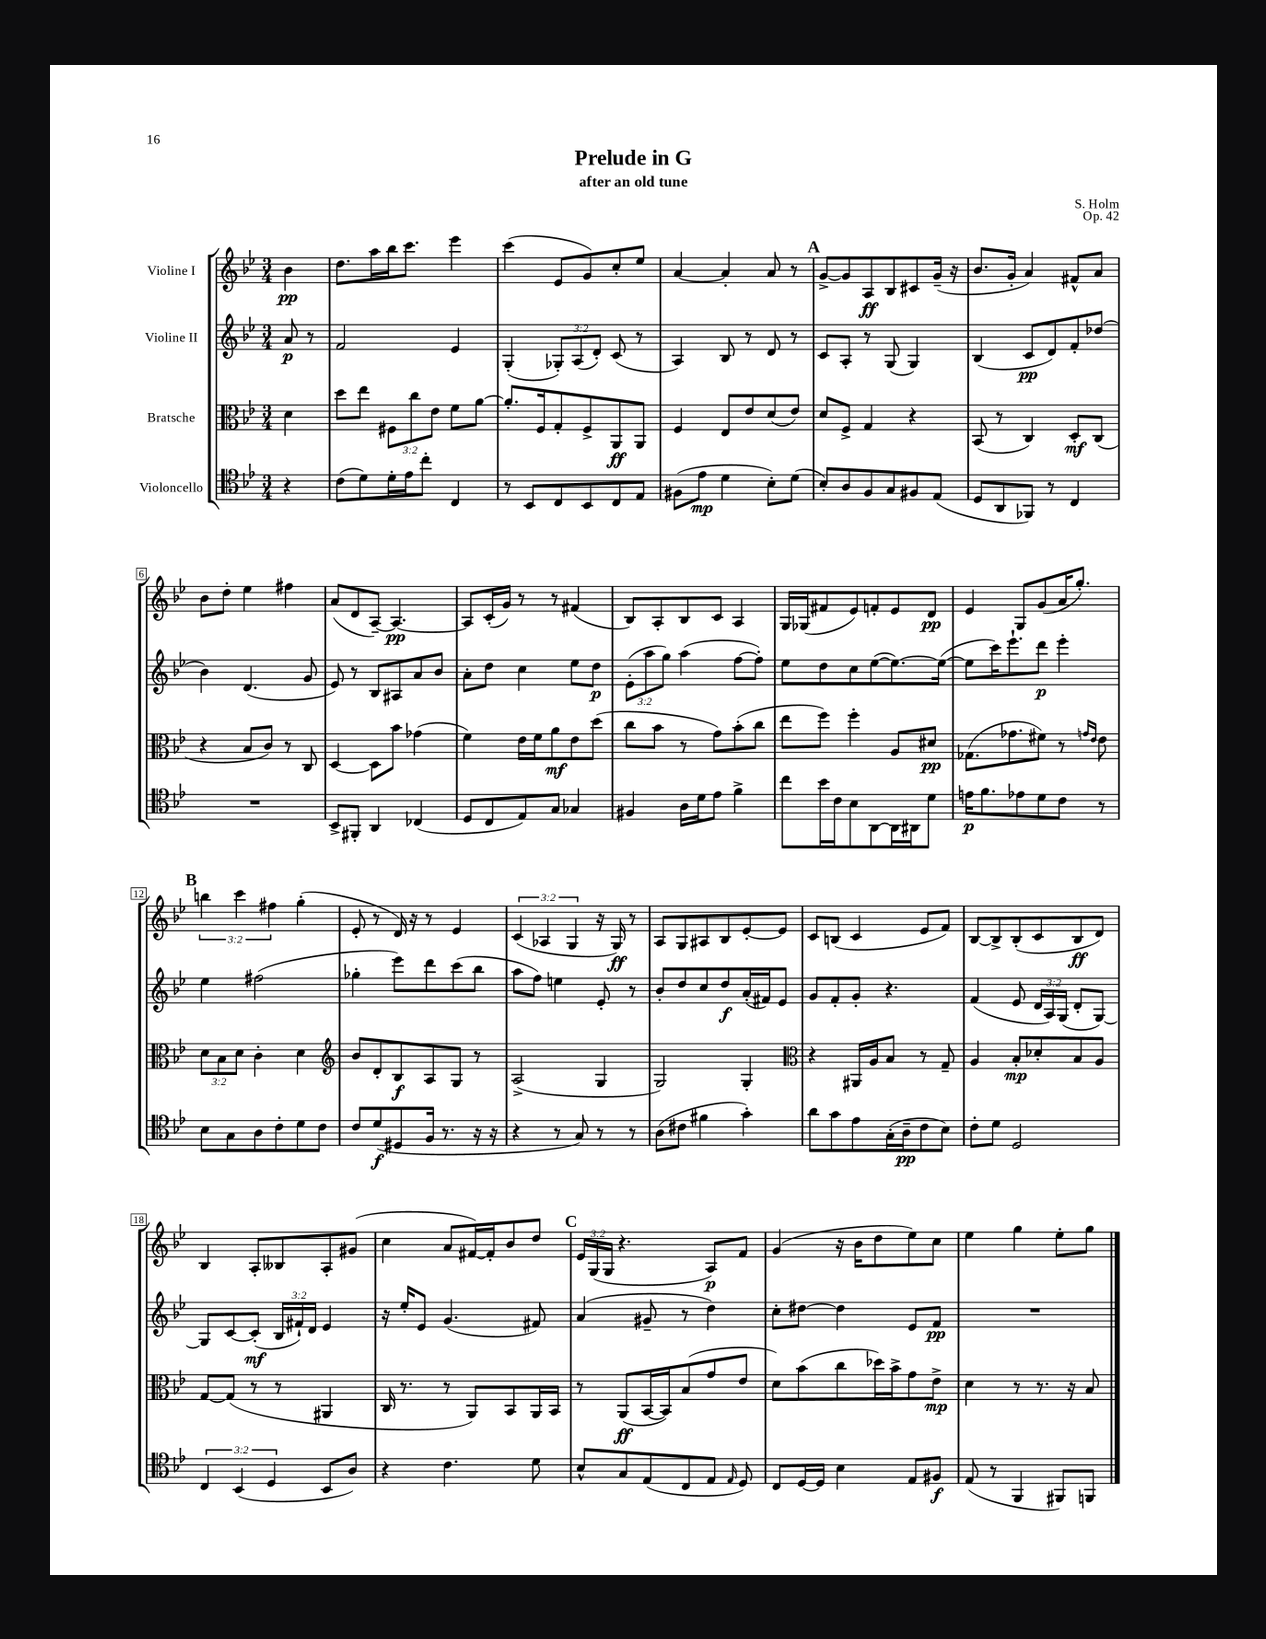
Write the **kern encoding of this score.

**kern	**kern	**kern	**kern
*staff4	*staff3	*staff2	*staff1
*clefC4	*clefC3	*clefG2	*clefG2
*k[b-e-]	*k[b-e-]	*k[b-e-]	*k[b-e-]
*M3/4	*M3/4	*M3/4	*M3/4
4r	4d	8a	4b-
.	.	8r	.
=	=	=	=
(8c	8dd	2f	8.dd
8d)	8ee-	.	.
.	.	.	16aa
16d'	12F#	.	16bb-
16e-	.	.	8.ccc
.	12cc	.	.
8cc'	.	.	.
.	12e-	.	.
4C	8f	4e-	4eee-
.	[8a	.	.
=	=	=	=
8r	8.a']	(4G'	(4ccc
8BB-	.	.	.
.	16F	.	.
8C	8G'	12G-')	8e-
.	.	(12A	.
8BB-	8F^	.	8g)
.	.	12d')	.
8C	8AA	(8c	8cc'
8E-	8AA	8r	8ee-
=	=	=	=
(8F#	4F	4A)	[4a
8e-	.	.	.
4d	8E-	8B-	4a']
.	8e-	8r	.
8B-')	(8d	8d	8a
(8d	8e-)	8r	8r
=	=	=	=
8B-')	8d	8c	[8g^
8A	8F^	8A'	8g]
8F	4G	8r	8A
8G	.	(8G	8B-
8F#	4r	4G)	8c#
(8E-	.	.	(16g~
.	.	.	16r
=	=	=	=
8D	(8BB-	(4B-	8.b-
8AA	8r	.	.
.	.	.	16g'
8FF-)	4C)	8c	4a)
8r	.	8d)	.
4C	8D'	8f'	8f#^^
.	(8C	(8dd-	8a
=	=	=	=
2.r	4r	4b-)	8b-
.	.	.	8dd'
.	8B-	(4.d	4ee-
.	8c)	.	.
.	8r	.	4ff#
.	8C	8g	.
=	=	=	=
8BB-^	[4D	8e-)	(8a
8FF#'	.	8r	8d
4AA	8D]	8B-	[8A~)
.	8b-	8A#	4.A_
(4C-	(4g-	8a	.
.	.	8b-	.
=	=	=	=
8D	4f)	8a'	8A]
8C	.	8dd	(16c'
.	.	.	16g)
8E-)	16e-	4cc	8r
.	16f	.	.
8G	8a	.	8r
4G-	8e-	8ee-	(4f#
.	(8dd	8dd	.
=	=	=	=
4F#	8cc	(12e-'	8B-)
.	.	12aa	.
.	8b-	.	8A'
.	.	12gg)	.
16A	8r	(4aa	8B-
16d	.	.	.
8e-	8g)	.	8c
4f^	(8b-'	[8ff	4A
.	8cc	8ff'])	.
=	=	=	=
8cc	8ee-	8ee-	16G
.	.	.	(16G-
16b-	8ff)	8dd	8f#
16c	.	.	.
8B-	4ff'	8cc	8e-)
[8AA	.	([8ee-	8f'
16AA]	8A	8.ee-_)	8e-
16AA#	.	.	.
8d	8d#	.	8d
.	.	(16ee-_	.
=	=	=	=
16e	(8.G-	8ee-]	4e-
8.f	.	.	.
.	.	16ccc)	.
.	8.g-	8.eee-`	.
8e-	.	.	8G
8d	8f#)	8ddd	(8g
8c	8r	4eee-'	16a
.	.	.	8.gg')
.	16qqg	.	.
.	16qqe-	.	.
8r	8e-	.	.
=	=	=	=
8B-	12d	4ee-	6bb
.	12B-	.	.
8G	.	.	.
.	12d	.	6ccc
8A	4c'	(2ff#	.
.	.	.	6ff#
8c'	.	.	.
8d	4d	.	(4gg'
8c	.	.	.
=	=	=	=
*	*clefG2	*	*
8c	8b-	4gg-'	8e-'
(8d	8d'	.	8r
8D#	8B-	8eee-)	16d)
.	.	.	16r
16F	8A	8ddd	8r
8.r	.	.	.
.	8G	(8ccc	4e-
16r	8r	8bb-	.
16r	.	.	.
=	=	=	=
4r	(2A^	8aa	(6c
.	.	8ff)	.
.	.	.	6A-
8r	.	4ee	.
.	.	.	6G
8G)	.	.	.
8r	4G	8e-'	16r
.	.	.	16G)
8r	.	8r	8r
=	=	=	=
(8A	2G)	8b-'	8A
8c#	.	8dd	8G
4f#	.	8cc	8A#
.	.	8dd	8B-
4g')	4G'	(16a'	[8e-'
.	.	16f#)	.
.	.	8e-	8e-]
=	=	=	=
*	*clefC3	*	*
8a	4r	8g	8c
8g	.	8f'	(8B
8e-	16AA#	8g'	4c
.	16A	.	.
(16G'	8B-	4.r	.
16A~	.	.	.
8c	8r	.	8e-
8B-)	8G~	.	8f)
=	=	=	=
8c'	4A	(4f	[8B-
8d	.	.	8B-^]
2D	8B-'	8e-	(8B-'
.	8d-'	24d	8c
.	.	24A)	.
.	.	(24G	.
.	8B-	8d'	8B-
.	8A	[8G)	8d)
=	=	=	=
6C	[8G	8G]	4B-
.	(8G]	[8c	.
(6BB-	.	.	.
.	8r	(8c']	8A'
6D	.	.	.
.	8r	24B-	8B--
.	.	24f#`)	.
.	.	24d	.
8BB-	4AA#	4e-	8A'
8A)	.	.	(8g#
=	=	=	=
4r	16C	16r	4cc
.	8.r	16ee-'	.
.	.	8e-	.
4.c	8r	(4.g	8a
.	8AA)	.	[16f#)
.	.	.	16f#']
.	8BB-	.	8b-
8d	16AA	8f#)	8dd
.	16BB-	.	.
=	=	=	=
8B-^^	8r	(4a	24e-
.	.	.	(24G
.	.	.	24G
8G	(8AA	.	4.r
(8E-	[16BB-	8g#~	.
.	16BB-])	.	.
8C	(8B-	8r	.
8E-	8g	4dd)	8A)
16qqE-	.	.	.
8D)	8e-	.	8f
=	=	=	=
8C	8d)	8cc'	(4g
[16D	(8b-	[8dd#	.
16D]	.	.	.
4B-	8cc	4dd#]	16r
.	.	.	16b-
.	16dd-)	.	8dd
.	16b-^	.	.
8E-	8g	8e-	8ee-)
8F#	8e-^	8f	8cc
=	=	=	=
(8E-	4d	2.r	4ee-
8r	.	.	.
4FF	8r	.	4gg
.	8.r	.	.
8FF#)	.	.	8ee-'
.	16r	.	.
8FF	8B-	.	8gg
==	==	==	==
*-	*-	*-	*-
